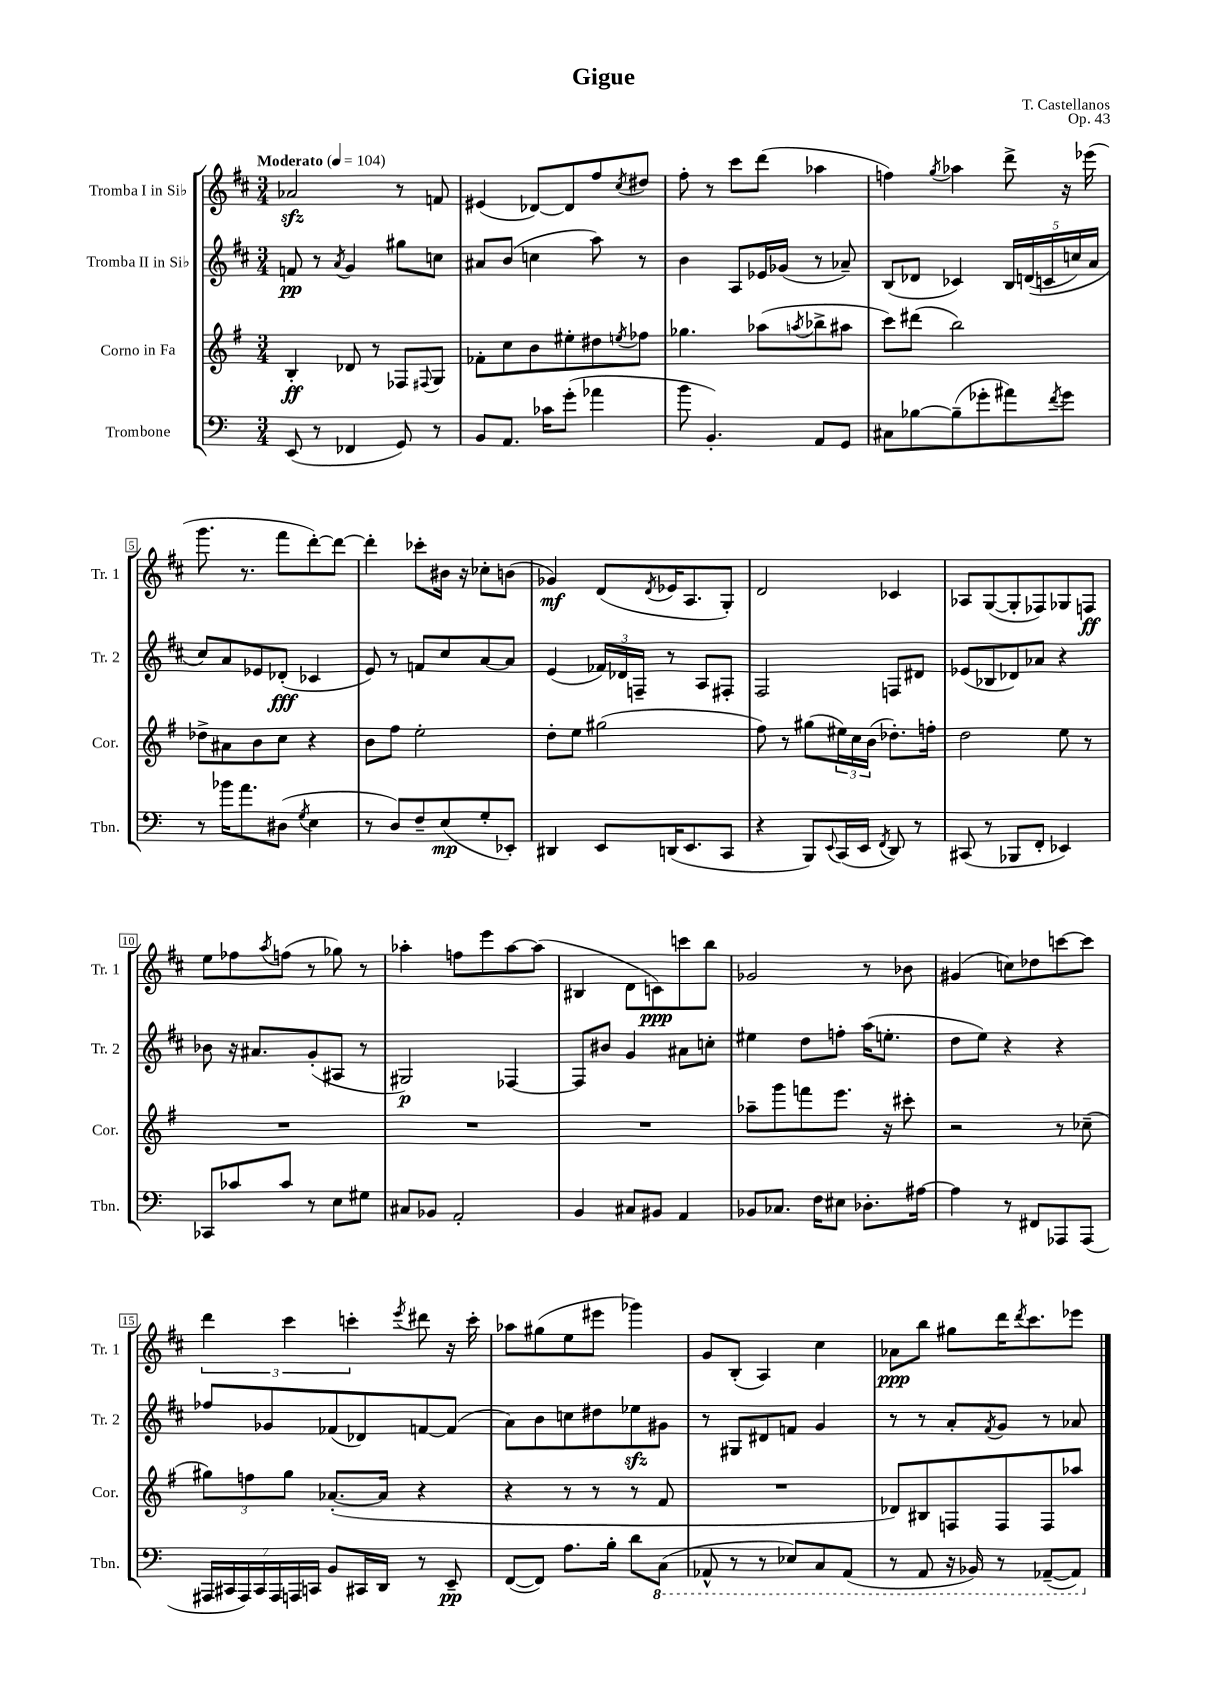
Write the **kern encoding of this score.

**kern	**dynam	**kern	**dynam	**kern	**dynam	**kern	**dynam
*part4	*part4	*part3	*part3	*part2	*part2	*part1	*part1
*staff4	*staff4	*staff3	*staff3	*staff2	*staff2	*staff1	*staff1
*I"Trombone	*	*I"Corno in Fa	*	*I"Tromba II in Si♭	*	*I"Tromba I in Si♭	*
*I'Tbn.	*	*I'Cor.	*	*I'Tr. 2	*	*I'Tr. 1	*
*clefF4	*	*clefG2	*	*clefG2	*	*clefG2	*
*k[]	*	*k[f#]	*	*k[f#c#]	*	*k[f#c#]	*
*M3/4	*	*M3/4	*	*M3/4	*	*M3/4	*
*MM104	*	*MM104	*	*MM104	*	*MM104	*
=1	=1	=1	=1	=1	=1	=1	=1
!	!	!	!	!	!	!LO:TX:a:B:t=Moderato	!
(8EE/	.	4B'/	ff	8fn/	pp	2a-Xzz/	.
8r	.	.	.	8r	.	.	.
.	.	.	.	8qa/	.	.	.
4FF-X/	.	8d-X/	.	4g/	.	.	.
.	.	8r	.	.	.	.	.
8GG/)	.	8F-X/L	.	8gg#X\L	.	8r	.
.	.	8qqF#X/	.	.	.	.	.
8r	.	8G/J	.	8ccn\J	.	8fn/	.
=2	=2	=2	=2	=2	=2	=2	=2
8BB/L	.	8f-X'\L	.	8a#X/L	.	(4e#X/	.
8.AA/J	.	8cc\	.	(8b/J	.	.	.
.	.	8b\	.	4ccn\	.	[8d-X/L)	.
16c-X\KL	.	.	.	.	.	.	.
(8g'\J	.	8ee#X'\	.	.	.	8d-/]	.
4a-X\	.	8dd#X\	.	8aa\)	.	8ff#/	.
.	.	8qeen/	.	.	.	8qcc#/	.
.	.	8ff-X\J	.	8r	.	8dd#X/J	.
=3	=3	=3	=3	=3	=3	=3	=3
8b\	.	4.gg-X\	.	4b\	.	8ff#'\	.
4.BB'/)	.	.	.	.	.	8r	.
.	.	.	.	8A/L	.	8ccc#\L	.
.	.	(8aa-X\L	.	16e-X/L	.	(8ddd\J	.
.	.	.	.	(16g-X/JJ	.	.	.
.	.	8qaan/	.	.	.	.	.
8AA/L	.	8bb-X^\	.	8r	.	4aa-X\	.
8GG/J	.	8aa#X\J	.	8a-X~/)	.	.	.
=4	=4	=4	=4	=4	=4	=4	=4
8C#X\L	.	8ccc\L)	.	(8B/L	.	4ffn\)	.
[8B-X\	.	(8ddd#X\J	.	8d-X/J	.	.	.
.	.	.	.	.	.	8qgg/	.
(8B-~\]	.	2bb\)	.	4c-X/)	.	4aa-X\	.
8g-X'\	.	.	.	.	.	.	.
8a#X\)	.	.	.	20B/LL	.	8ddd^\	.
.	.	.	.	((20dn/	.	.	.
.	.	.	.	20cn/	.	.	.
8qf/	.	.	.	.	.	.	.
8g-\J	.	.	.	.	.	16r	.
.	.	.	.	20ccn/)	.	.	.
.	.	.	.	.	.	(16eee-X\	.
.	.	.	.	20a/JJ	.	.	.
!!LO:LB:g=z
=5	=5	=5	=5	=5	=5	=5	=5
8r	.	8dd-X^\L	.	8cc#/L)	.	8.ggg\	.
16b-X\KL	.	8a#X\	.	8a/	.	.	.
8.a\	.	.	.	.	.	8.r	.
.	.	8b\	.	8e-X/	.	.	.
(8D#X\J	.	8cc\J	.	(8d-X'/J	fff	8fff#\L	.
8qG/	.	.	.	.	.	.	.
4E\	.	4r	.	4c-X/	.	[8ddd'\)	.
.	.	.	.	.	.	8ddd\J_	.
=6	=6	=6	=6	=6	=6	=6	=6
8r	.	8b\L	.	8e/)	.	4ddd'\]	.
8D/L)	.	8ff#\J	.	8r	.	.	.
8F~/	.	2ee'\	.	8fn/L	.	8ccc-X'\L	.
(8E/	mp	.	.	8cc#/	.	16b#X\Jk	.
.	.	.	.	.	.	16r	.
8G'/	.	.	.	[8a/	.	8cc-X'\L	.
8EE-X'/J)	.	.	.	8a/J]	.	(8bn\J	.
=7	=7	=7	=7	=7	=7	=7	=7
4DD#X/	.	8dd'\L	.	(4e/	.	4g-X/)	mf
.	.	8ee\J	.	.	.	.	.
8EE/L	.	(2gg#X\	.	24f-X/LL)	.	(8d/L	.
.	.	.	.	24d-X/	.	.	.
.	.	.	.	24Fn~/JJ	.	.	.
.	.	.	.	.	.	8qd/	.
(16DDn/K	.	.	.	8r	.	16e-X/K	.
8.EE/	.	.	.	.	.	8.A/	.
.	.	.	.	8A/L	.	.	.
8CC/J	.	.	.	8F#X'/J	.	8G'/J)	.
=8	=8	=8	=8	=8	=8	=8	=8
4r	.	8ff#\)	.	2F#/	.	2d/	.
.	.	8r	.	.	.	.	.
8BBB/L)	.	(8gg#X\L	.	.	.	.	.
8qqEE/	.	.	.	.	.	.	.
(16CC/L	.	24ee#X\L)	.	.	.	.	.
.	.	24cc\	.	.	.	.	.
16EE/JJ	.	.	.	.	.	.	.
.	.	(24b\JJ	.	.	.	.	.
8qFF/	.	.	.	.	.	.	.
8DD/)	.	8.dd-X'\L)	.	8Fn/L	.	4c-X/	.
8r	.	.	.	8d#X/J	.	.	.
.	.	16ffn'\Jk	.	.	.	.	.
=9	=9	=9	=9	=9	=9	=9	=9
(8CC#X/	.	2dd\	.	(8e-X/L	.	8A-X/L	.
8r	.	.	.	8B-X/	.	([8G/	.
8BBB-X/L	.	.	.	8d-X/)	.	8G'/]	.
8FF'/J	.	.	.	8a-X/J	.	8F-X/)	.
4EE-X/)	.	8ee\	.	4r	.	8G-X/	.
.	.	8r	.	.	.	8Fn/J	ff
!!LO:LB:g=z
=10	=10	=10	=10	=10	=10	=10	=10
8CC-X/L	.	2.r	.	8b-X\	.	8ee\L	.
8c-X/	.	.	.	16r	.	8ff-X\	.
.	.	.	.	8.a#X/L	.	.	.
.	.	.	.	.	.	8qaa/	.
8c-/J	.	.	.	.	.	(8ffn\J	.
8r	.	.	.	(8g'/	.	8r	.
8E\L	.	.	.	8A#X/J	.	8gg-X\)	.
8G#X\J	.	.	.	8r	.	8r	.
=11	=11	=11	=11	=11	=11	=11	=11
8C#X/L	.	2.r	.	2G#X/)	p	4aa-X'\	.
8BB-X/J	.	.	.	.	.	.	.
2AA'/	.	.	.	.	.	8ffn\L	.
.	.	.	.	.	.	8eee\	.
.	.	.	.	[4F-X/	.	[8aa-\	.
.	.	.	.	.	.	(8aa-\J]	.
=12	=12	=12	=12	=12	=12	=12	=12
4BB/	.	2.r	.	8F-/L]	.	4B#X/	.
.	.	.	.	8b#X/J	.	.	.
8C#X/L	.	.	.	4g/	.	8d\L	.
8BB#X/J	.	.	.	.	.	8cn\)	ppp
4AA/	.	.	.	8a#X\L	.	8cccn\	.
.	.	.	.	8ccn'\J	.	8bb\J	.
=13	=13	=13	=13	=13	=13	=13	=13
8BB-X/L	.	8aa-X~\L	.	4ee#X\	.	2g-X/	.
8.C-X/J	.	8ggg\	.	.	.	.	.
.	.	8fffn\	.	8dd\L	.	.	.
16F\KL	.	.	.	.	.	.	.
8E#X\J	.	8.eee\J	.	8ffn'\J	.	.	.
8.D-X'\L	.	.	.	(16aa\KL	.	8r	.
.	.	16r	.	8.een'\J	.	.	.
.	.	8ccc#X'\	.	.	.	8b-X\	.
[16A#X\Jk	.	.	.	.	.	.	.
=14	=14	=14	=14	=14	=14	=14	=14
4A#\]	.	2r	.	8dd\L	.	(4g#X/	.
.	.	.	.	8ee\J)	.	.	.
8r	.	.	.	4r	.	8ccn\L)	.
8FF#X/L	.	.	.	.	.	8dd-X\	.
8AAA-X/	.	8r	.	4r	.	[8cccn\	.
(8AAA-/J	.	(8cc-X~\	.	.	.	8ccc\J]	.
!!LO:LB:g=z
=15	=15	=15	=15	=15	=15	=15	=15
28AAA#X/LL	.	12gg#X\L)	.	8ff-X/L	.	6ddd\	.
28CC#X/	.	.	.	.	.	.	.
28AAA#/)	.	.	.	.	.	.	.
.	.	12ffn\	.	.	.	.	.
28CC#/	.	.	.	.	.	.	.
.	.	.	.	8g-X/	.	.	.
28AAA#/	.	.	.	.	.	.	.
.	.	12gg#\J	.	.	.	6ccc#\	.
28AAAn/	.	.	.	.	.	.	.
28CCn/JJ	.	.	.	.	.	.	.
8BB/L	.	([8.a-X'/L	.	(8f-X/	.	.	.
.	.	.	.	.	.	6cccn'\	.
16CC#X/L	.	.	.	8d-X/)	.	.	.
16DD/JJ	.	16a-/Jk]	.	.	.	.	.
.	.	.	.	.	.	8qeee/	.
8r	.	4r	.	[8fn/	.	8ddd#X\	.
8EE~/	pp	.	.	(8f/J]	.	16r	.
.	.	.	.	.	.	16ccc'\	.
=16	=16	=16	=16	=16	=16	=16	=16
([8FF/L	.	4r	.	8a\L)	.	8aa-X\L	.
8FF/J])	.	.	.	8b\	.	(8gg#X\	.
8.A\L	.	8r	.	8ccn\	.	8ee\	.
.	.	8r	.	8dd#X\	.	8eee#X\J	.
16B'\Jk	.	.	.	.	.	.	.
8d\L	.	8r	.	8ee-Xzz\	.	4ggg-X\)	.
*8ba	*	*	*	*	*	*	*
(8CC\J	.	8f#/	.	8g#X\J	.	.	.
=17	=17	=17	=17	=17	=17	=17	=17
8AAA-X^^/	.	2.r	.	8r	.	8g/L	.
8r	.	.	.	8G#X/L	.	(8B'/J	.
8r	.	.	.	8d#X/	.	4A/)	.
8EE-X/L)	.	.	.	8fn/J	.	.	.
8CC/	.	.	.	4g/	.	4cc#\	.
(8AAA-/J	.	.	.	.	.	.	.
=18	=18	=18	=18	=18	=18	=18	=18
8r	.	8d-X/L)	.	8r	.	8a-X\L	ppp
8AAA/	.	8B#X/	.	8r	.	8bb\J	.
16r	.	8Fn/	.	8a'/L	.	8gg#X\L	.
16BBB-X/)	.	.	.	.	.	.	.
.	.	.	.	8qf#/	.	.	.
8r	.	8F/	.	8g/J	.	16ddd\K	.
.	.	.	.	.	.	8qddd/	.
.	.	.	.	.	.	8.ccc#\	.
([8AAA-X~/L	.	8F/	.	8r	.	.	.
8AAA-/J])	.	8aa-X/J	.	8a-X/	.	8eee-X\J	.
*X8ba	*	*	*	*	*	*	*
==	==	==	==	==	==	==	==
*-	*-	*-	*-	*-	*-	*-	*-
